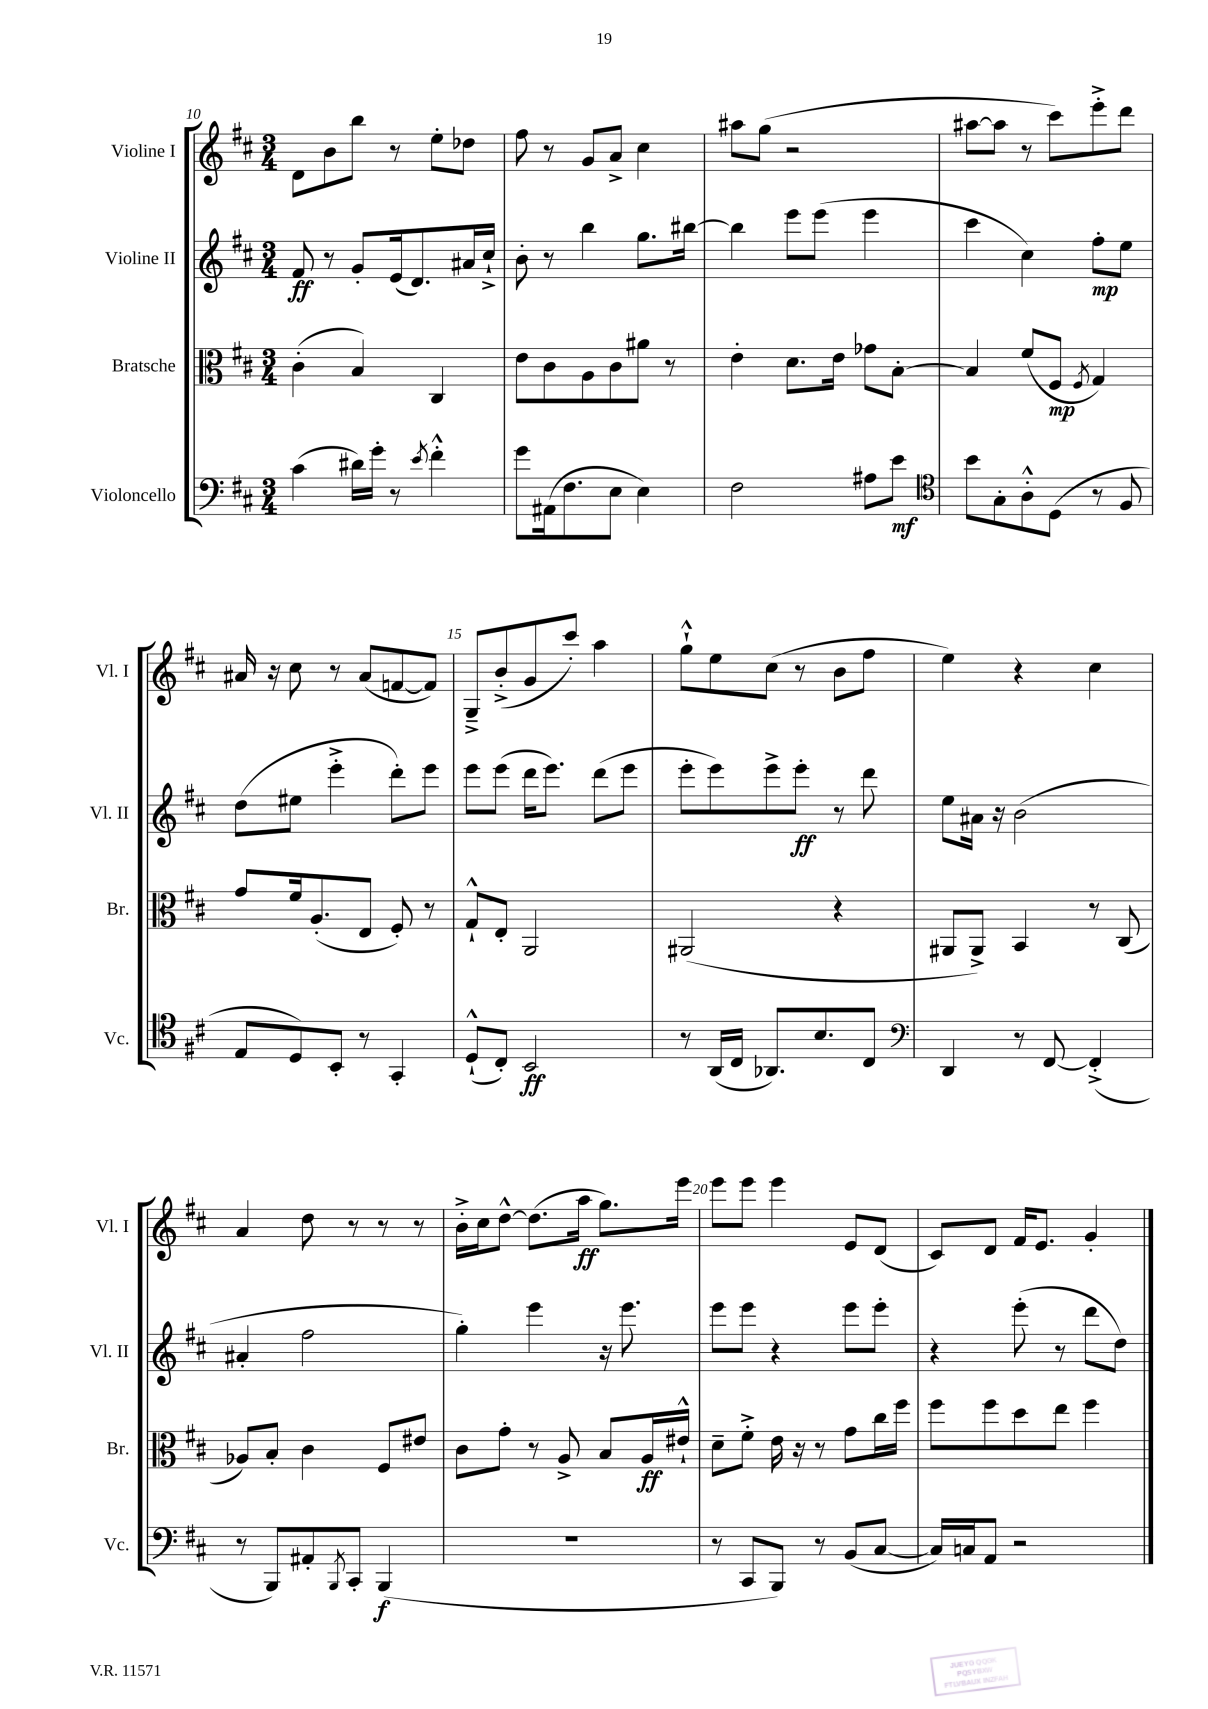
<<
\new StaffGroup <<
\new Staff = "s0" \with { instrumentName = "Violine I" shortInstrumentName = "Vl. I" } {
    \clef treble \key d \major \numericTimeSignature \time 3/4
    d'8 b'8 b''8 r8 e''8-. des''8 |
    fis''8 r8 g'8 a'8-> cis''4 |
    ais''8 g''8( r2 |
    ais''8~ ais''8 r8 cis'''8) e'''8-.-> d'''8 |
    ais'16 r16 cis''8 r8 ais'8( f'8~ f'8) |
    g8---> b'8-.->( g'8 cis'''8-.) a''4 |
    g''8-!-^ e''8 cis''8( r8 b'8 fis''8 |
    e''4) r4 cis''4 |
    a'4 d''8 r8 r8 r8 |
    b'16-.-> cis''16 d''8~-^ d''8.( a''16\ff g''8.) e'''16 |
    e'''8 e'''8 e'''4 e'8 d'8( |
    cis'8) d'8 fis'16 e'8. g'4-. \bar "|." |
}
\new Staff = "s1" \with { instrumentName = "Violine II" shortInstrumentName = "Vl. II" } {
    \clef treble \key d \major \numericTimeSignature \time 3/4
    fis'8\ff r8 g'8-. e'16( d'8.) ais'16 cis''16-!-> |
    b'8-. r8 b''4 g''8. bis''16~ |
    bis''4 e'''8 e'''8( e'''4 |
    cis'''4 cis''4) fis''8-.\mp e''8 |
    d''8( eis''8 e'''4-.-> d'''8-.) e'''8 |
    e'''8 e'''8( d'''16 e'''8.) d'''8( e'''8 |
    e'''8-. e'''8) e'''8-> e'''8-.\ff r8 d'''8 |
    e''8 ais'16 r16 b'2( |
    ais'4-. fis''2 |
    g''4-.) e'''4 r16 e'''8. |
    e'''8 e'''8 r4 e'''8 e'''8-. |
    r4 e'''8-.( r8 d'''8 d''8) \bar "|." |
}
\new Staff = "s2" \with { instrumentName = "Bratsche" shortInstrumentName = "Br." } {
    \clef alto \key d \major \numericTimeSignature \time 3/4
    cis'4-.( b4) cis4 |
    e'8 cis'8 a8 cis'8 ais'8 r8 |
    e'4-. d'8. e'16 ges'8 b8~-. |
    b4 fis'8( fis8\mp \acciaccatura { fis8 } g4) |
    g'8 fis'16 a8.-.( e8 fis8-.) r8 |
    g8-!-^ e8-. a,2 |
    ais,2( r4 |
    ais,8 ais,8->) b,4 r8 cis8( |
    aes8) b8-. cis'4 fis8 eis'8 |
    cis'8 g'8-. r8 a8-> b8 a16\ff eis'16-!-^ |
    d'8-- fis'8-.-> e'16 r16 r8 g'8 cis''16 fis''16 |
    fis''8 fis''8 d''8 e''8 fis''4 \bar "|." |
}
\new Staff = "s3" \with { instrumentName = "Violoncello" shortInstrumentName = "Vc." } {
    \clef bass \key d \major \numericTimeSignature \time 3/4
    cis'4( dis'16) g'16-. r8 \acciaccatura { e'8 } fis'4-.-^ |
    g'8 ais,16( fis8. e8 e4) |
    fis2 ais8 e'8\mf |
    \clef tenor b'8 g8-. a8-.-^ d8( r8 fis8 |
    e8 d8) b,8-. r8 g,4-. |
    d8-!-^( cis8-.) b,2\ff |
    r8 a,16( cis16 aes,8.) b8. cis8 |
    \clef bass d,4 r8 fis,8~ fis,4-.->( |
    r8 b,,8) ais,8-. \acciaccatura { b,,8 } cis,8-. b,,4\f( |
    r2. |
    r8 cis,8 b,,8) r8 b,8( cis8~ |
    cis16) c16 a,8 r2 \bar "|." |
}
>>
>>
\layout { \context { \Score currentBarNumber = #10 \override BarNumber.break-visibility = ##(#f #t #t) barNumberVisibility = #(every-nth-bar-number-visible 5) } }
